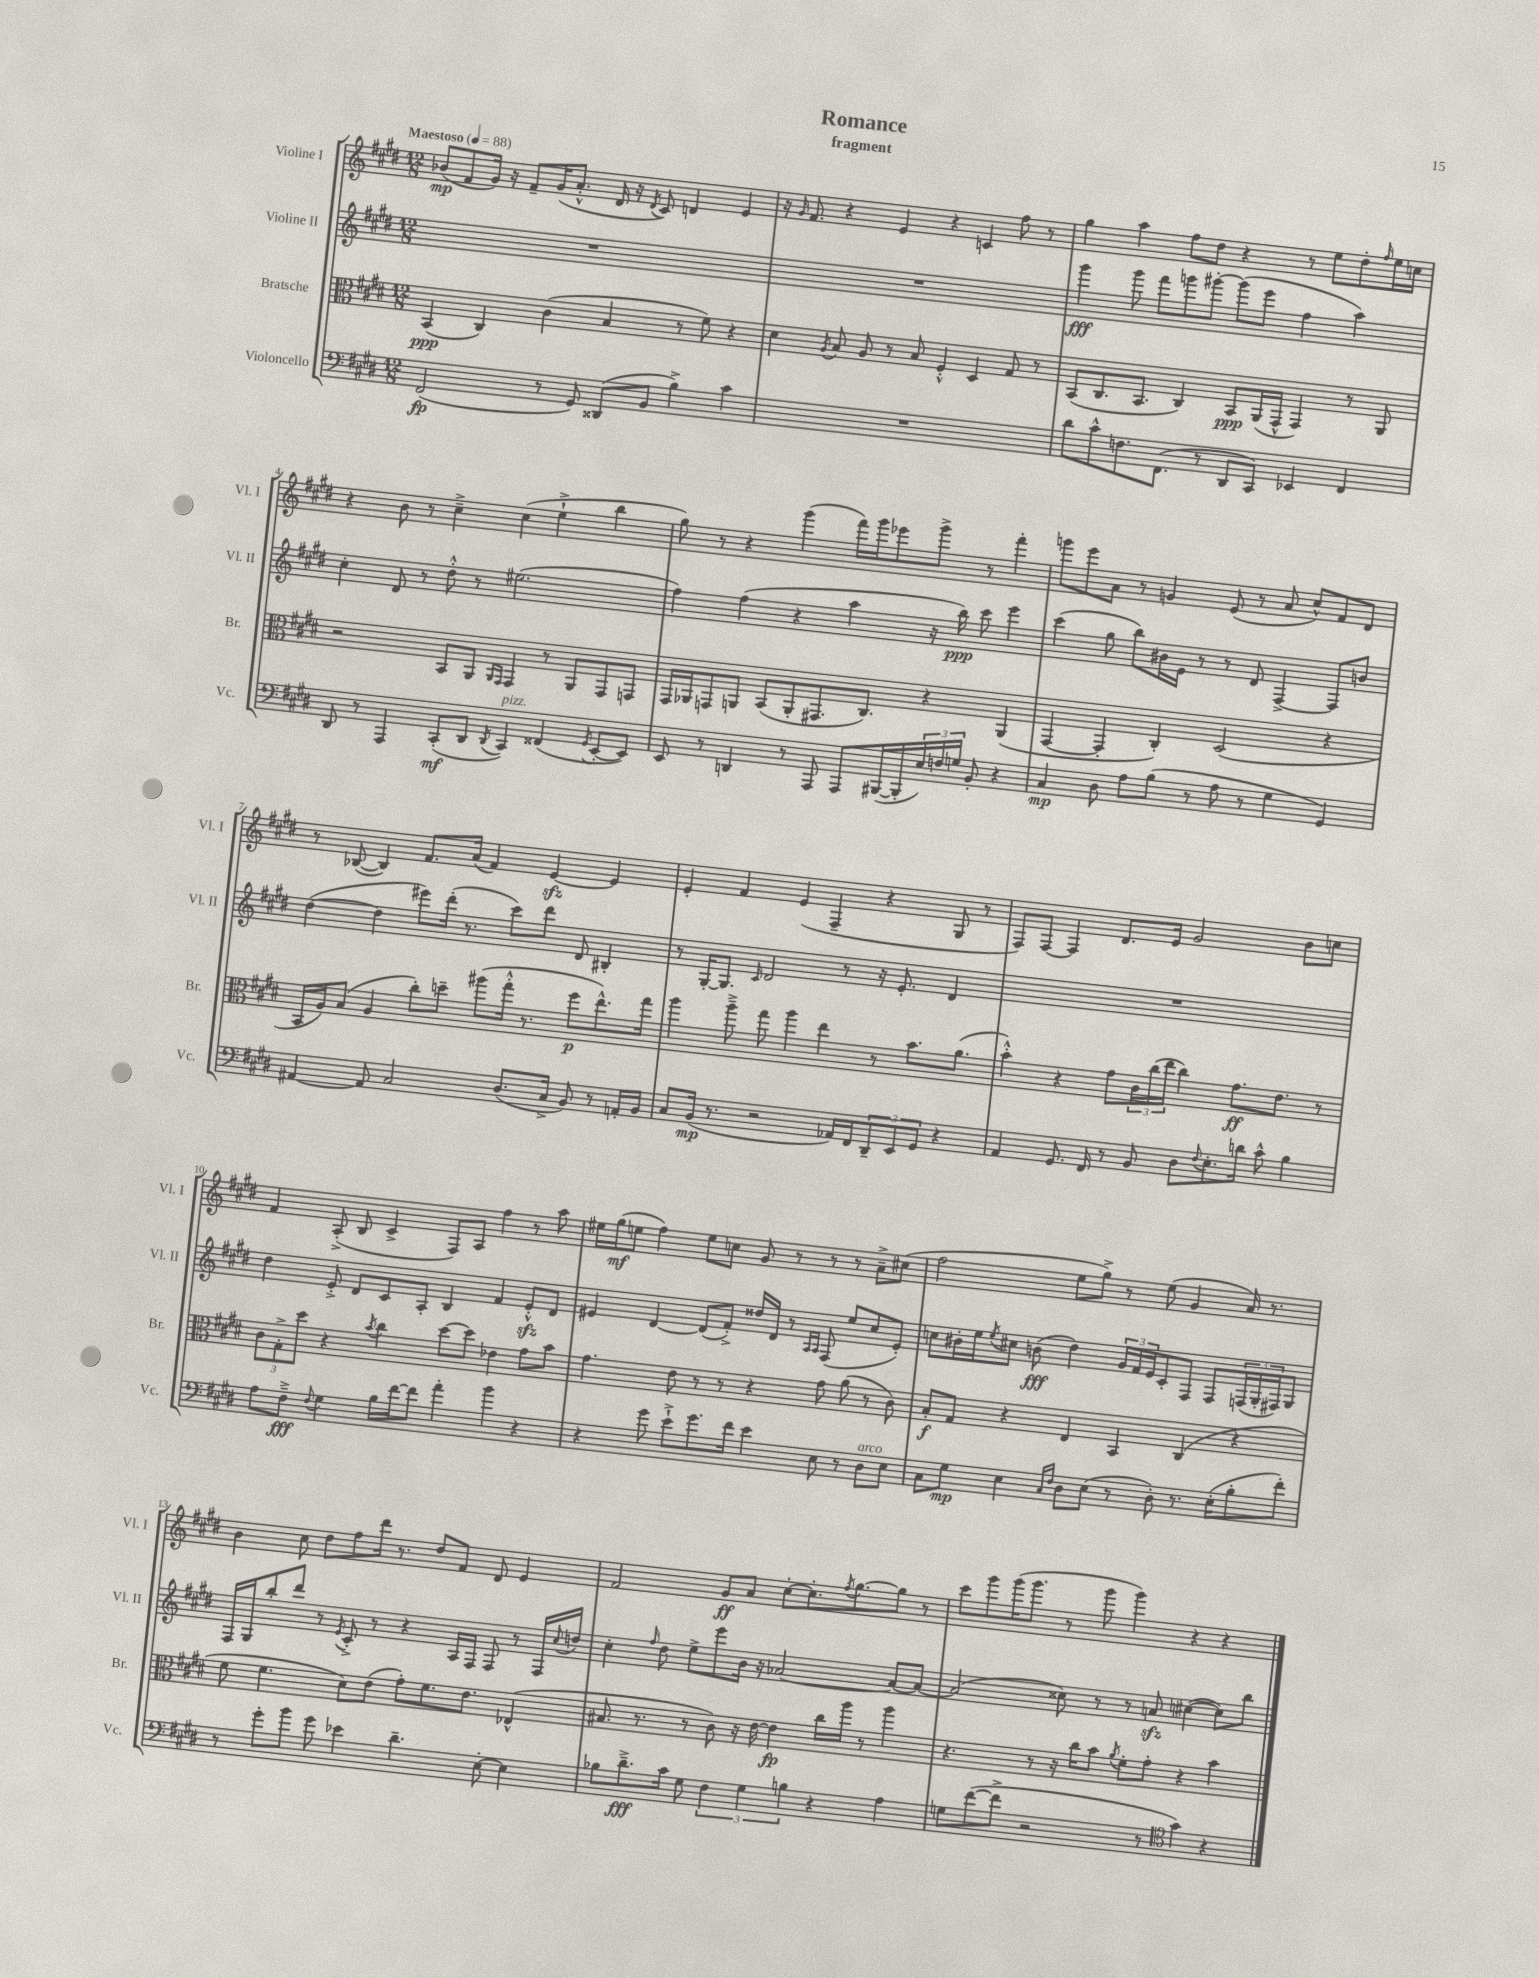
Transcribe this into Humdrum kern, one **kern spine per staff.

**kern	**kern	**kern	**kern
*staff4	*staff3	*staff2	*staff1
*clefF4	*clefC3	*clefG2	*clefG2
*k[f#c#g#d#]	*k[f#c#g#d#]	*k[f#c#g#d#]	*k[f#c#g#d#]
*M12/8	*M12/8	*M12/8	*M12/8
*MM88	*MM88	*MM88	*MM88
(2FF#	(4BB	1.r	(8b-
.	.	.	8f#
.	4C#)	.	16g#)
.	.	.	16r
.	.	.	8f#~
8r	(4c#	.	(16g#
.	.	.	8.a'^^
8GG#)	.	.	.
(8DD##	4B	.	16d#
.	.	.	16r
.	.	.	8qd#
8BB	.	.	8c#)
4B^)	8r	.	4d
.	8f#)	.	.
4c#	4r	.	4e
=	=	=	=
1.r	4d#	1.r	16r
.	.	.	16qqg#
.	.	.	8.f#
.	8qA	.	.
.	8B	.	4r
.	8A	.	.
.	8r	.	4e
.	8B	.	.
.	4F#'^^	.	4r
.	4D#	.	4c
.	8G#	.	8ff#
.	8r	.	8r
=	=	=	=
8d#	(8BB	4ggg#	4gg#
8c#^^	8.C#	.	.
8.F	.	8ggg#	4aa
.	8.BB	.	.
.	.	8fff#	.
(8.FF#	.	.	.
.	4C#)	8ggg	8ff#
8r	.	[8ggg#'	8dd#
8DD#	8BB	(8ggg#]	4r
8CC#)	(16AA	8eee	.
.	16GG#^^	.	.
4EE-	4GG#)	4ff#	8r
.	.	.	8ee
4FF#	8r	4aa)	8dd#'
.	.	.	16qqff#
.	8AA	.	16ee
.	.	.	16cc
=	=	=	=
8DD#	2r	4cc#'	4r
8r	.	.	.
4AAA	.	8d#	8b
.	.	8r	8r
(8CC#'	8BB	8dd#'^^	4cc#~^
8DD#	8AA	8r	.
.	16qqAA	.	.
8qDD#	16qqGG#	.	.
4CC#)	4GG#	(2.ee#	(4cc#
(4FF##	8r	.	4ee`^
.	8AA	.	.
8qGG#	.	.	.
[8EE'	8GG#	.	4bb
8EE])	8GG	.	.
=	=	=	=
8EE	16GG#	4ff#)	8gg#)
.	16AA-	.	.
8r	8GG	.	8r
4DD	8AA	(4ff#	4r
.	(8BB	.	.
8r	8AA'	4r	(4ggg#
8AAA	8.GG#	.	.
8AAA	.	4aa	16fff#)
.	8.C#)	.	16ggg#
([16BBB#	.	.	8eee-
16BBB#']	.	.	.
24E)	4r	16r	8ggg#^
24F	.	.	.
.	.	16bb)	.
24G	.	.	.
8BB'	.	8ccc#	8r
4r	(4AA	4eee	4fff#'
=	=	=	=
4C#	[4GG#	(4ccc#	8ggg
.	.	.	8eee
8D#	4GG#']	8gg#	8a
8A	.	8bb)	8r
(8B	4C#')	16b#	4g
.	.	16e	.
8r	.	8r	.
8A	(2D#	8r	(8e
8r	.	8d#	8r
4G#	.	[4F#^	8a
.	.	.	8cc#^^)
4GG#)	4r	8F#]	8f#
.	.	8b	8d#
=	=	=	=
[4AA#	16BB	([4dd#	8r
.	16A)	.	.
.	(8B	.	([8B-
8AA#]	4A	4dd#]	4B-])
2C#	.	.	.
.	8cc#')	8eee#)	8.f#
.	8dd~	(16ddd#'	.
.	.	8.r	(16a
.	(8aa#	.	4f#)
(8.D#	16gg#'^^	8ccc#)	.
.	8.r	.	.
.	.	8ddd#	[4e
16C#^	.	.	.
8BB)	8ff#	8d#	.
8r	8.ee^^)	4B#'	4e]
16AA'	.	.	.
16BB	16gg#	.	.
=	=	=	=
8C#	4aa	8r	4e'
(16BB	.	[16G#'	.
8.r	.	8.G#]	.
.	8aa~^	.	4f#
.	.	16qqc#	.
2r	8gg#	2d#	.
.	4aa	.	(4e
.	4ee	.	4F#~
16AA-)	.	8r	.
16FF#	.	.	.
12DD#~	8r	16r	4r
.	.	8.e'	.
12EE	.	.	.
.	8.b	.	.
12GG#	.	.	.
4r	.	4d#	8G#
.	(8.a	.	.
.	.	.	8r
=	=	=	=
4AA	4b'^^)	1.r	8F#)
.	.	.	[8F#
8.GG#	4r	.	4F#]
16FF#	.	.	.
8r	8g#	.	8.d#
8BB	24c#	.	.
.	(24cc#	.	.
.	.	.	16e
.	24ee	.	.
8D#	4cc#)	.	2g#
8qqF#	.	.	.
8.E'	.	.	.
.	8.g#	.	.
16d	.	.	.
8c#^^	.	.	.
.	8.e	.	.
4B	.	.	8b
.	8r	.	8cc
=	=	=	=
8A	12c#	4dd#	4f#
.	12G#'^	.	.
8F#~^	.	.	.
.	12dd#	.	.
8qqF#	.	.	.
4G#	4r	8e'^	(8A'^
.	.	8d#	8B
.	8qb	.	.
16B	4cc#	8c#	4c#^
[16f#	.	.	.
8f#]	.	8A'	.
4a'	[8dd#	4B	8F#)
.	8dd#]	.	8A
4b	4e-	4f#	4ff#
4r	8g#	8e'^^	8r
.	8b	8d#	8aa
=	=	=	=
4r	4.g#	4e#	16ee#
.	.	.	(16gg#
.	.	.	8ee
8g#	.	[4d#	4ff#)
8e`^	8e	.	.
8.g#	8r	(8d#]	8ee
.	8r	8f#'^)	8cc
16f#	.	.	.
4e	4r	16dd##	8g#
.	.	16d#	.
.	.	8r	8r
.	.	16qqA	.
.	.	16qqA	.
8E	8g#	(8F#	8r
8r	(8a	8ee	8r
8D#	8r	8cc#	8a~^
8E	8c#)	8e#')	(8cc#
=	=	=	=
8C#	8B'	8cc	2ff#
8G#	8G#	16b#'	.
.	.	16ee	.
.	.	8qee	.
4E	4r	8cc#	.
.	.	(8b	.
16qqC#	.	.	.
16qqF#	.	.	.
8D#	4E	4dd#)	8ee
(8E	.	.	8gg#^)
8r	4BB	24g#	8r
.	.	24f#	.
.	.	24e	.
8D#')	.	8c#'	(8ee
8.r	(4C#	8F#	4g#
.	.	8F#	.
(16E'	.	.	.
8B'	4r	(24F	16a)
.	.	24G#'	.
.	.	.	8.r
.	.	24F#)	.
8f#')	.	8G#	.
=	=	=	=
8r	8f#	16F#	4b
.	.	16G#	.
8g#'	4.f#	8bb'	.
8b	.	8ddd#	8cc#
8g#	.	8r	8dd#
.	.	8qe	.
4e-	8d#)	8c#'^	8ff#
.	(8e	8r	16ddd#
.	.	.	8.r
4.d#~	8g#')	4r	.
.	8.f#	.	8dd#
.	.	16A	8f#
.	8.e	16F#	.
[8E'	.	8F#	8d#
4E]	(4E-^^	8r	4e
.	.	16F#	.
.	.	8qqcc#	.
.	.	16dd	.
=	=	=	=
8B-	8.B#	4cc#'	2f#
8.d#~^	.	.	.
.	8.r	.	.
.	.	16qqff#	.
.	.	8dd#	.
16c#	.	.	.
8G#	8r	8ee^	.
6F#	8c#)	8eee	8g#
.	16r	16b	8a
6G#	.	.	.
.	[16e	16r	.
.	4e]	[2a-	[8cc#'
6B	.	.	.
.	.	.	8.cc#']
4r	16cc#	.	.
.	.	.	8qff#
.	16aa	.	[8.gg#
.	8r	.	.
4A	4aa	8a-_	8gg#]
.	.	8a-_	8r
=	=	=	=
8G	4.r	(2a-]	8ccc#
([8f#	.	.	8ggg#
8f#^]	.	.	(16ggg#
.	.	.	8.ggg#
2r	8r	.	.
.	16r	8cc##)	8r
.	16cc#	.	.
.	8b	8r	8ggg#
.	8qa	.	.
.	8f#'	8r	4ggg#)
8r	8g#'	8a	.
*clefC4	*	*	*
4g#)	4r	([4cc#	4r
4r	4b	8cc#])	4r
.	.	8bb	.
==	==	==	==
*-	*-	*-	*-
